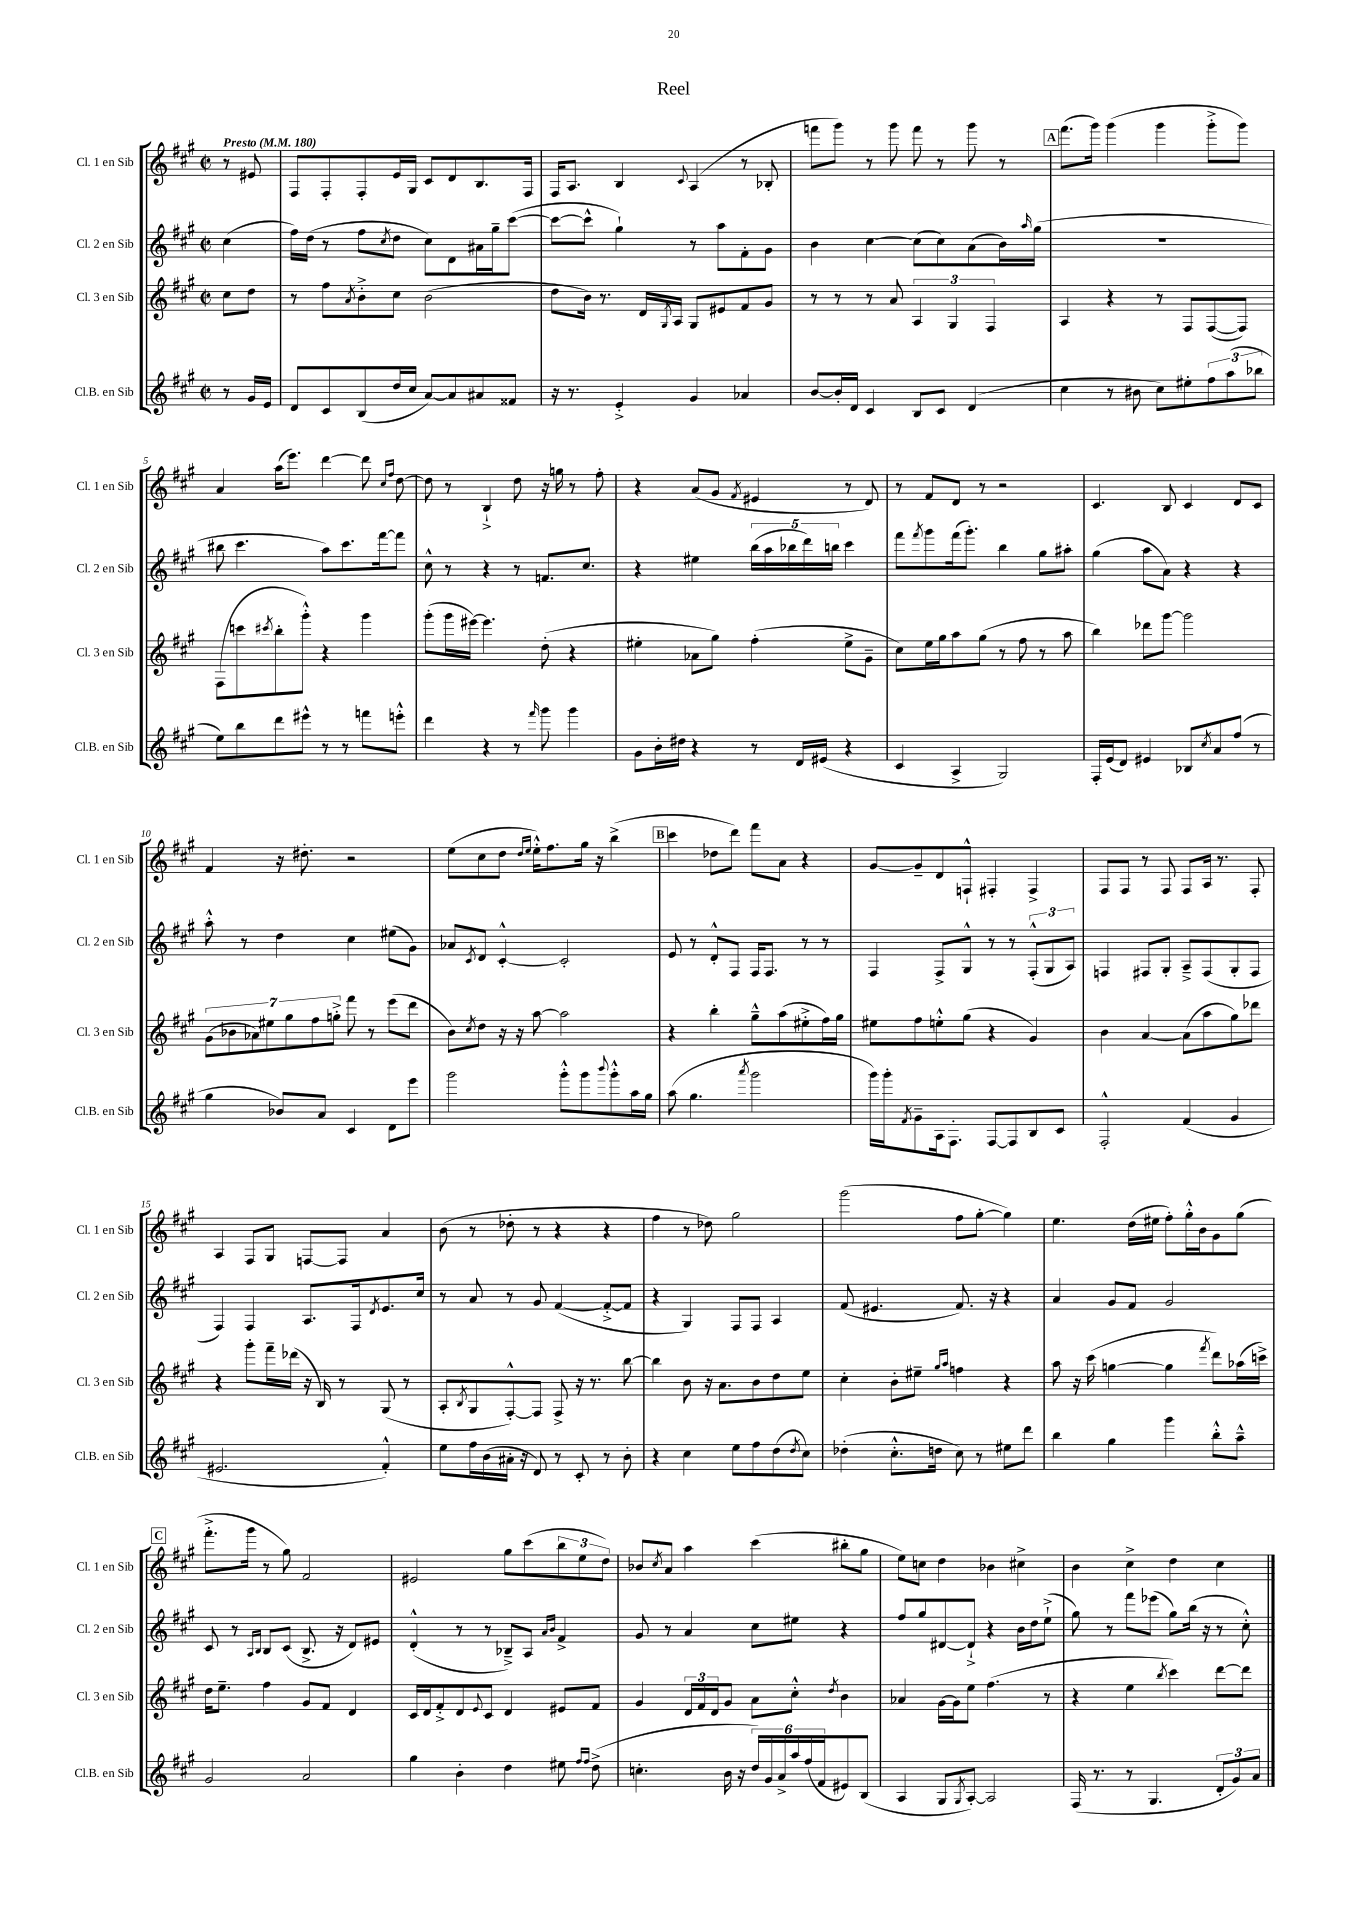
\header { title = "Reel" }
<<
\new StaffGroup <<
\new Staff = "s0" \with { instrumentName = "Cl. 1 en Sib" shortInstrumentName = "Cl. 1 en Sib" } {
    \clef treble \key a \major \defaultTimeSignature \time 2/2 \partial 4 \tempo "Presto" 4 = 180
    r8 eis'8 |
    fis8 fis8-. fis8-. e'16 gis16 cis'8 d'8 b8. fis16 |
    fis16 a8. b4 \appoggiatura { cis'8 } a4( r8 bes8-. |
    f'''8 gis'''8) r8 gis'''8 f'''8 r8 gis'''8 r8 |
    \mark \markup { \box "A" } fis'''8.( gis'''16) gis'''4( gis'''4 gis'''8-.-> gis'''8) |
    a'4 a''16( e'''8.) d'''4~ d'''8 \grace { cis''16 fis''16 } d''8~ |
    d''8 r8 b4-!-> d''8 r16 g''16 r8 fis''8-. |
    r4 a'8( gis'8 \acciaccatura { fis'8 } eis'4 r8 d'8) |
    r8 fis'8 d'8 r8 r2 |
    cis'4. b8 cis'4 d'8 cis'8 |
    fis'4 r16 dis''8.-. r2 |
    e''8( cis''8 d''8 \grace { d''16 e''16 } e''16-.-^) fis''8. gis''16 r16 b''4->( |
    \mark \markup { \box "B" } cis'''4 des''8 d'''8) fis'''8 a'8 r4 |
    gis'8~ gis'8-- d'8 f8-!-^ fis4-. fis4-> |
    fis8 fis8 r8 fis8 fis8 a16 r8. fis8-. |
    a4 fis8 gis8 f8~ f8 a'4 |
    b'8( r8 des''8-. r8 r4 r4 |
    fis''4 r8 des''8) gis''2 |
    gis'''2( fis''8 gis''8~-. gis''4) |
    e''4. d''16( eis''16 fis''8-.) gis''16-.-^ b'16 gis'8 gis''8( |
    \mark \markup { \box "C" } fis'''8.-.-> gis'''16 r8 gis''8) fis'2 |
    eis'2 gis''8 cis'''8( \tuplet 3/2 { b''8 e''8 d''8) } |
    bes'8 \acciaccatura { cis''8 } a'8 a''4 cis'''4( bis''8-. gis''8 |
    e''8) c''8 d''4 bes'4 cis''4-> |
    b'4 cis''4-> d''4 cis''4 \bar "|." |
}
\new Staff = "s1" \with { instrumentName = "Cl. 2 en Sib" shortInstrumentName = "Cl. 2 en Sib" } {
    \clef treble \key a \major \defaultTimeSignature \time 2/2 \partial 4
    cis''4( |
    fis''16) d''16( r8 fis''8 \acciaccatura { cis''8 } d''8 cis''8) d'8 ais'16 gis''16-- cis'''8~( |
    cis'''8~ cis'''8-^ gis''4-!) r8 a''8 fis'8-. gis'8 |
    b'4 cis''4~ cis''8( cis''8) a'8( b'16) \grace { a''16 } gis''16( |
    \mark \markup { \box "A" } R1 |
    bis''8 cis'''4. a''8) cis'''8. fis'''16~ fis'''8 |
    cis''8-^ r8 r4 r8 f'8. cis''8. |
    r4 eis''4 \tuplet 5/4 { b''16( a''16 bes''16 d'''16) b''16 } cis'''4 |
    fis'''8 \acciaccatura { fis'''8 } gis'''8 fis'''16( gis'''8.-.) b''4 gis''8 ais''8-. |
    gis''4( a''8 a'8) r4 r4 |
    a''8-.-^ r8 d''4 cis''4 eis''8( gis'8) |
    aes'8 \acciaccatura { cis'8 } d'8 cis'4~-.-^ cis'2-. |
    \mark \markup { \box "B" } e'8 r8 d'8-.-^ fis8 fis16 fis8. r8 r8 |
    fis4 fis8-> gis8-^ r8 r8 \tuplet 3/2 { fis8-.-^( gis8 a8) } |
    f4 fis8 gis8-. a8---> fis8( gis8-. fis8 |
    fis4) fis4 a8. fis16 \acciaccatura { d'8 } e'8. cis''16 |
    r8 a'8 r8 gis'8 fis'4~( fis'8~-.-> fis'8 |
    r4 gis4) fis8 fis8 a4 |
    fis'8( eis'4. fis'8.) r16 r4 |
    a'4 gis'8 fis'8 gis'2 |
    \mark \markup { \box "C" } cis'8 r8 \grace { a16 b16 } b8 cis'8( b8.-> r16 d'8) eis'8 |
    d'4-.-^( r8 r8 bes8--->) a8 \grace { a'16 b'16 } fis'4-> |
    gis'8 r8 a'4 cis''8 eis''8 r4 |
    fis''8 gis''8 dis'8~ dis'8-!-> r4 b'16 d''16 e''8-!->( |
    gis''8) r8 fis'''8 ees'''8( gis''8) b''16( r16 r8 cis''8-.-^) \bar "|." |
}
\new Staff = "s2" \with { instrumentName = "Cl. 3 en Sib" shortInstrumentName = "Cl. 3 en Sib" } {
    \clef treble \key a \major \defaultTimeSignature \time 2/2 \partial 4
    cis''8 d''8 |
    r8 fis''8 \acciaccatura { a'8 } b'8-.-> cis''8 b'2( |
    d''8 b'16) r8. d'16 \acciaccatura { gis8 } a16 gis8 eis'8 fis'8 gis'8 |
    r8 r8 r8 a'8 \tuplet 3/2 { a4 gis4 fis4 } |
    \mark \markup { \box "A" } a4 r4 r8 fis8 fis8~( fis8) |
    fis8( c'''8 \acciaccatura { cis'''8 } b''8-. gis'''8-.-^) r4 gis'''4 |
    gis'''8-.( gis'''16 eis'''16~) eis'''4. d''8-.( r4 |
    eis''4-. aes'8 gis''8) fis''4-.( eis''8-> gis'8-- |
    cis''8) e''16 gis''16 a''8 gis''8( r8 fis''8 r8 a''8 |
    b''4) des'''8 gis'''8~ gis'''2 |
    \tuplet 7/4 { gis'8( bes'8 aes'8) eis''8 gis''8 fis''8 g''8-.-> } fis'''8 r8 e'''8( d'''8 |
    b'8) \acciaccatura { cis''8 } d''8 r16 r16 a''8~ a''2 |
    \mark \markup { \box "B" } r4 b''4-. gis''8---^ a''8( eis''8-.-> fis''16) gis''16 |
    eis''8 fis''8 e''8-.-^ gis''8( r4 gis'4) |
    b'4 a'4~ a'8( a''8 gis''8) des'''8 |
    r4 gis'''8-. fis'''16-- des'''16( r16 b16) r8 gis8( r8 |
    a8-. \acciaccatura { b8 } gis8 fis8~-.-^) fis8 fis8-> r16 r8. b''8~ |
    b''4 b'8 r16 a'8. b'8 d''8 e''8 |
    cis''4-. b'8-. eis''8-- \grace { gis''16 a''16 } f''4 r4 |
    a''8 r16 cis'''16( g''4~ g''4 \acciaccatura { fis'''8 } d'''8) aes''16( c'''16->) |
    \mark \markup { \box "C" } d''16 e''8.-- fis''4 gis'8 fis'8 d'4 |
    cis'16 d'16 fis'8-.-> d'8 \appoggiatura { e'8 } cis'8 d'4 eis'8 fis'8 |
    gis'4 \tuplet 3/2 { d'16 fis'16 d'16 } gis'8 a'8 cis''8-.-^ \acciaccatura { d''8 } b'4 |
    aes'4 gis'16~ gis'16 e''8 fis''4.( r8 |
    r4 e''4 \acciaccatura { b''8 } cis'''4) d'''8~ d'''8 \bar "|." |
}
\new Staff = "s3" \with { instrumentName = "Cl.B. en Sib" shortInstrumentName = "Cl.B. en Sib" } {
    \clef treble \key a \major \defaultTimeSignature \time 2/2 \partial 4
    r8 gis'16 e'16 |
    d'8 cis'8 b8( d''16 cis''16 a'8~) a'8 ais'8 fisis'8 |
    r16 r8. e'4-.-> gis'4 aes'4 |
    b'8~ b'16-. d'16 cis'4 b8 cis'8 d'4( |
    \mark \markup { \box "A" } cis''4 r8 bis'8 cis''8) eis''8-. \tuplet 3/2 { fis''8 a''8( bes''8 } |
    e''8) b''8 d'''8 eis'''8-^ r8 r8 f'''8 e'''8-.-^ |
    d'''4 r4 r8 \grace { fis'''16 } gis'''8 gis'''4 |
    gis'8 b'16-. dis''16 r4 r8 d'16 eis'16( r4 |
    cis'4 a4-> gis2) |
    fis16-. e'16( d'8) eis'4 bes8 \acciaccatura { cis''8 } a'8 fis''8( r8 |
    gis''4 bes'8) a'8 cis'4 d'8 e'''8 |
    gis'''2 gis'''8-.-^ gis'''8 \appoggiatura { b'''8 } gis'''8-.-^ a''16 gis''16 |
    \mark \markup { \box "B" } a''8( gis''4. \acciaccatura { a'''8 } gis'''2 |
    gis'''16) gis'''16-. \acciaccatura { fis'8 } gis'8-- a16 fis8.-. fis8~ fis8 b8 cis'8 |
    fis2-.-^ fis'4( gis'4 |
    eis'2. fis'4-.-^) |
    e''8 fis''16 b'16( ais'16-. r16 d'8) r8 cis'8-. r8 b'8-. |
    r4 cis''4 e''8 fis''8 d''8( \acciaccatura { d''8 } cis''8) |
    des''4-.( cis''8.-.-^ d''16 cis''8) r8 eis''8 d'''8 |
    b''4 gis''4 gis'''4 b''8-.-^ a''8---^ |
    \mark \markup { \box "C" } gis'2 a'2 |
    gis''4 b'4-. d''4 eis''8 \grace { fis''16 fis''16 } d''8->( |
    c''4.-. b'16 r16 \tuplet 6/4 { d''16) gis'16 a'16-> a''16 fis''16( fis'16 } eis'8) b8( |
    a4 gis8 \acciaccatura { gis8 } a8~-.) a2 |
    fis16( r8. r8 gis4. \tuplet 3/2 { d'8-. gis'8) a'8 } \bar "|." |
}
>>
>>
